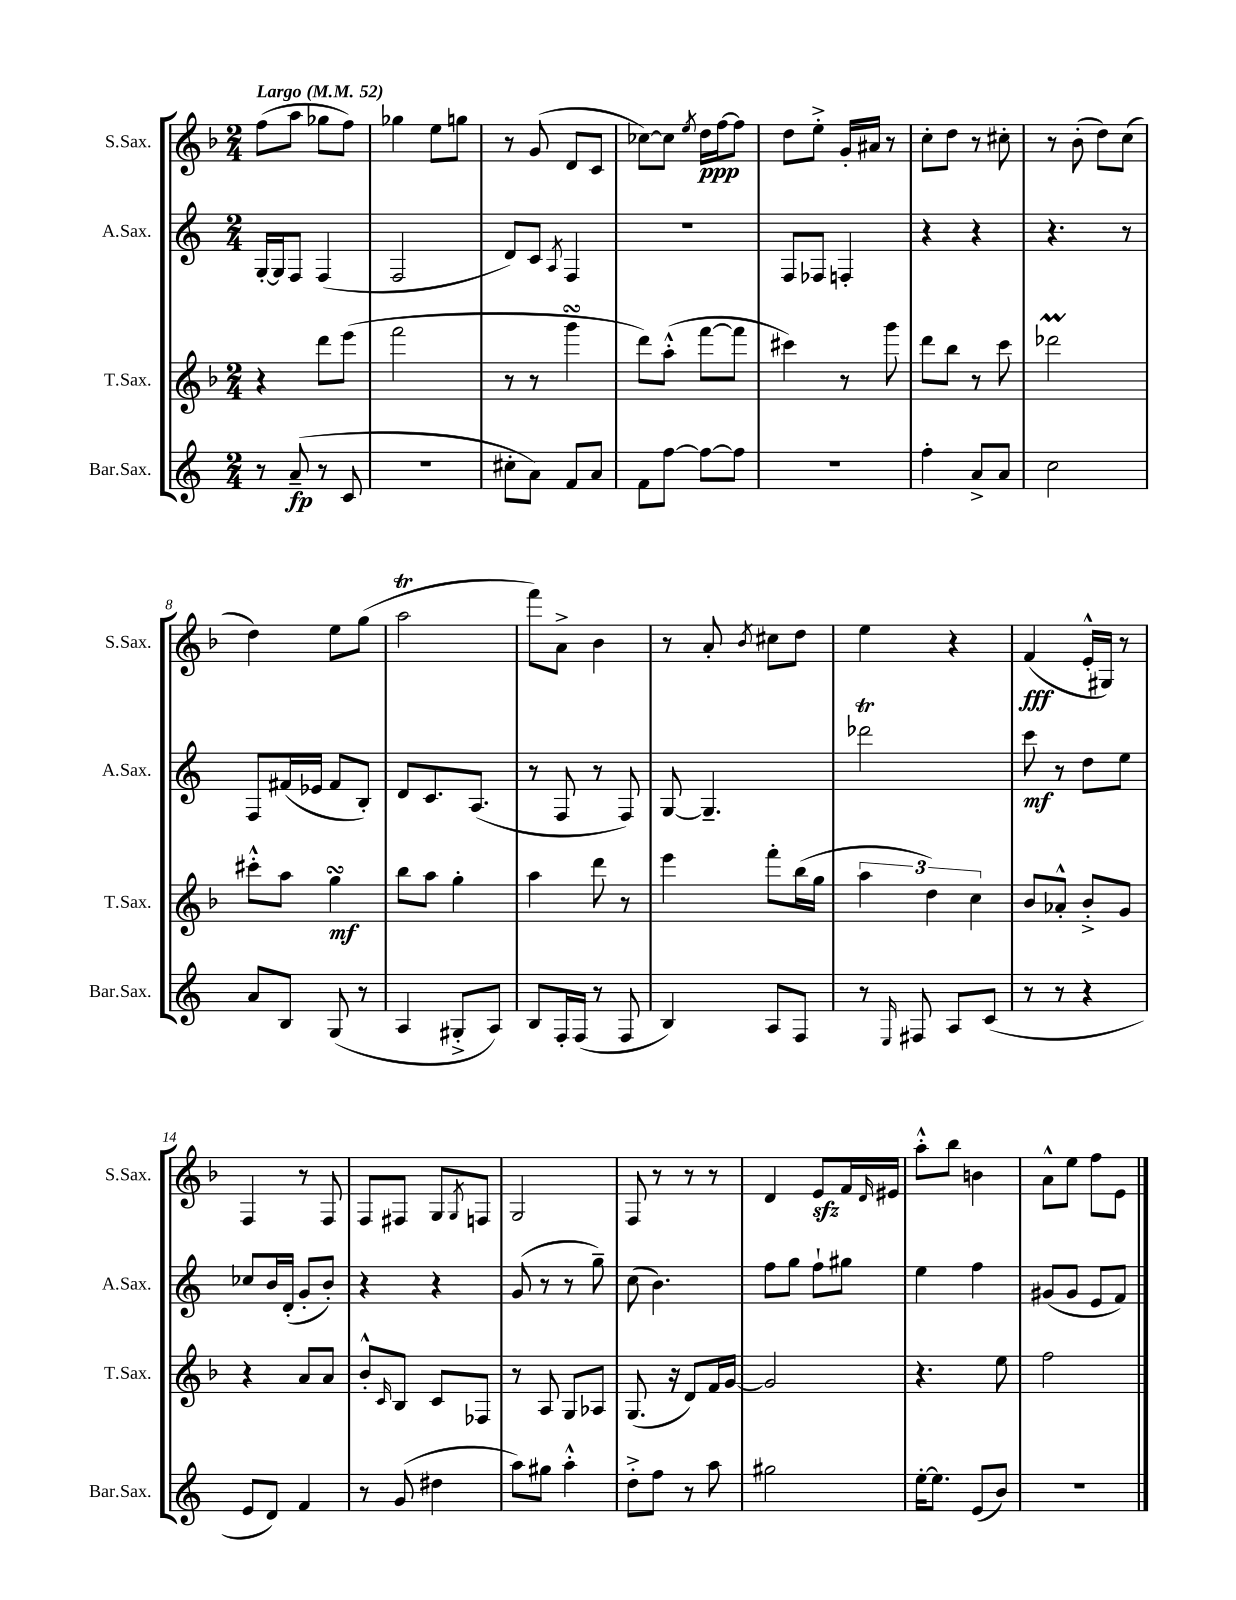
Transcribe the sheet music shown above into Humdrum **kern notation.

**kern	**kern	**kern	**kern
*staff4	*staff3	*staff2	*staff1
*clefG2	*clefG2	*clefG2	*clefG2
*k[]	*k[b-]	*k[]	*k[b-]
*M2/4	*M2/4	*M2/4	*M2/4
*MM52	*MM52	*MM52	*MM52
8r	4r	[16G'	(8ff
.	.	16G]	.
(8a~	.	8F	8aa
8r	8ddd	(4F	8gg-
8c	(8eee	.	8ff)
=	=	=	=
2r	2fff	2F	4gg-
.	.	.	8ee
.	.	.	8gg
=	=	=	=
8cc#'	8r	8d)	8r
8a)	8r	8c	(8g
.	.	8qA	.
8f	4ggg	4F	8d
8a	.	.	8c
=	=	=	=
8f	8ddd)	2r	[8cc-)
[8ff	(8aa'^^	.	8cc-]
.	.	.	8qee
8ff_	[8fff	.	16dd
.	.	.	[16ff
8ff]	8fff]	.	8ff]
=	=	=	=
2r	4ccc#)	8F	8dd
.	.	8F-	8ee'^
.	8r	4F'	16g'
.	.	.	16a#
.	8ggg	.	8r
=	=	=	=
4ff'	8ddd	4r	8cc'
.	8bb-	.	8dd
8a^	8r	4r	8r
8a	8ccc	.	8cc#'
=	=	=	=
2cc	2ddd-	4.r	8r
.	.	.	(8b-'
.	.	.	8dd)
.	.	8r	(8cc
=	=	=	=
8a	8ccc#'^^	8F	4dd)
8B	8aa	(16f#	.
.	.	16e-	.
(8G	4gg	8f#	8ee
8r	.	8B')	(8gg
=	=	=	=
4A	8bb-	8d	2aa
.	8aa	8.c	.
8G#'^	4gg'	.	.
.	.	(8.A	.
8A)	.	.	.
=	=	=	=
8B	4aa	8r	8fff)
16F'	.	8F	8a^
(16F	.	.	.
8r	8ddd	8r	4b-
8F	8r	8F)	.
=	=	=	=
4B)	4eee	[8G	8r
.	.	4.G~]	8a'
.	.	.	8qb-
8A	8fff'	.	8cc#
8F	(16bb-	.	8dd
.	16gg	.	.
=	=	=	=
8r	6aa	2ddd-	4ee
16qqE	.	.	.
8F#	.	.	.
.	6dd)	.	.
8A	.	.	4r
.	6cc	.	.
(8c	.	.	.
=	=	=	=
8r	8b-	8ccc	(4f
8r	8a-'^^	8r	.
4r	8b-'^	8dd	16e'^^
.	.	.	16G#)
.	8g	8ee	8r
=	=	=	=
8e	4r	8cc-	4F
8d)	.	16b	.
.	.	(16d'	.
4f	8a	8g'	8r
.	8a	8b')	8F
=	=	=	=
8r	8b-'^^	4r	8F
.	16qqc	.	.
(8g	8B-	.	8F#
4dd#	8c	4r	8G
.	.	.	8qG
.	8F-	.	8F
=	=	=	=
8aa)	8r	(8g	2G
8gg#	8A	8r	.
4aa'^^	8G	8r	.
.	8A-	8gg~)	.
=	=	=	=
8dd'^	(8.G	(8cc	8F
8ff	.	4.b)	8r
.	16r	.	.
8r	8d)	.	8r
8aa	16f	.	8r
.	[16g	.	.
=	=	=	=
2gg#	2g]	8ff	4d
.	.	8gg	.
.	.	8ff`	8e
.	.	8gg#	16f
.	.	.	16qqd
.	.	.	16e#
=	=	=	=
[16ee'	4.r	4ee	8aa'^^
8.ee]	.	.	.
.	.	.	8bb-
(8e	.	4ff	4b
8b)	8ee	.	.
=	=	=	=
2r	2ff	(8g#	8a^^
.	.	8g#	8ee
.	.	8e	8ff
.	.	8f)	8e
==	==	==	==
*-	*-	*-	*-
